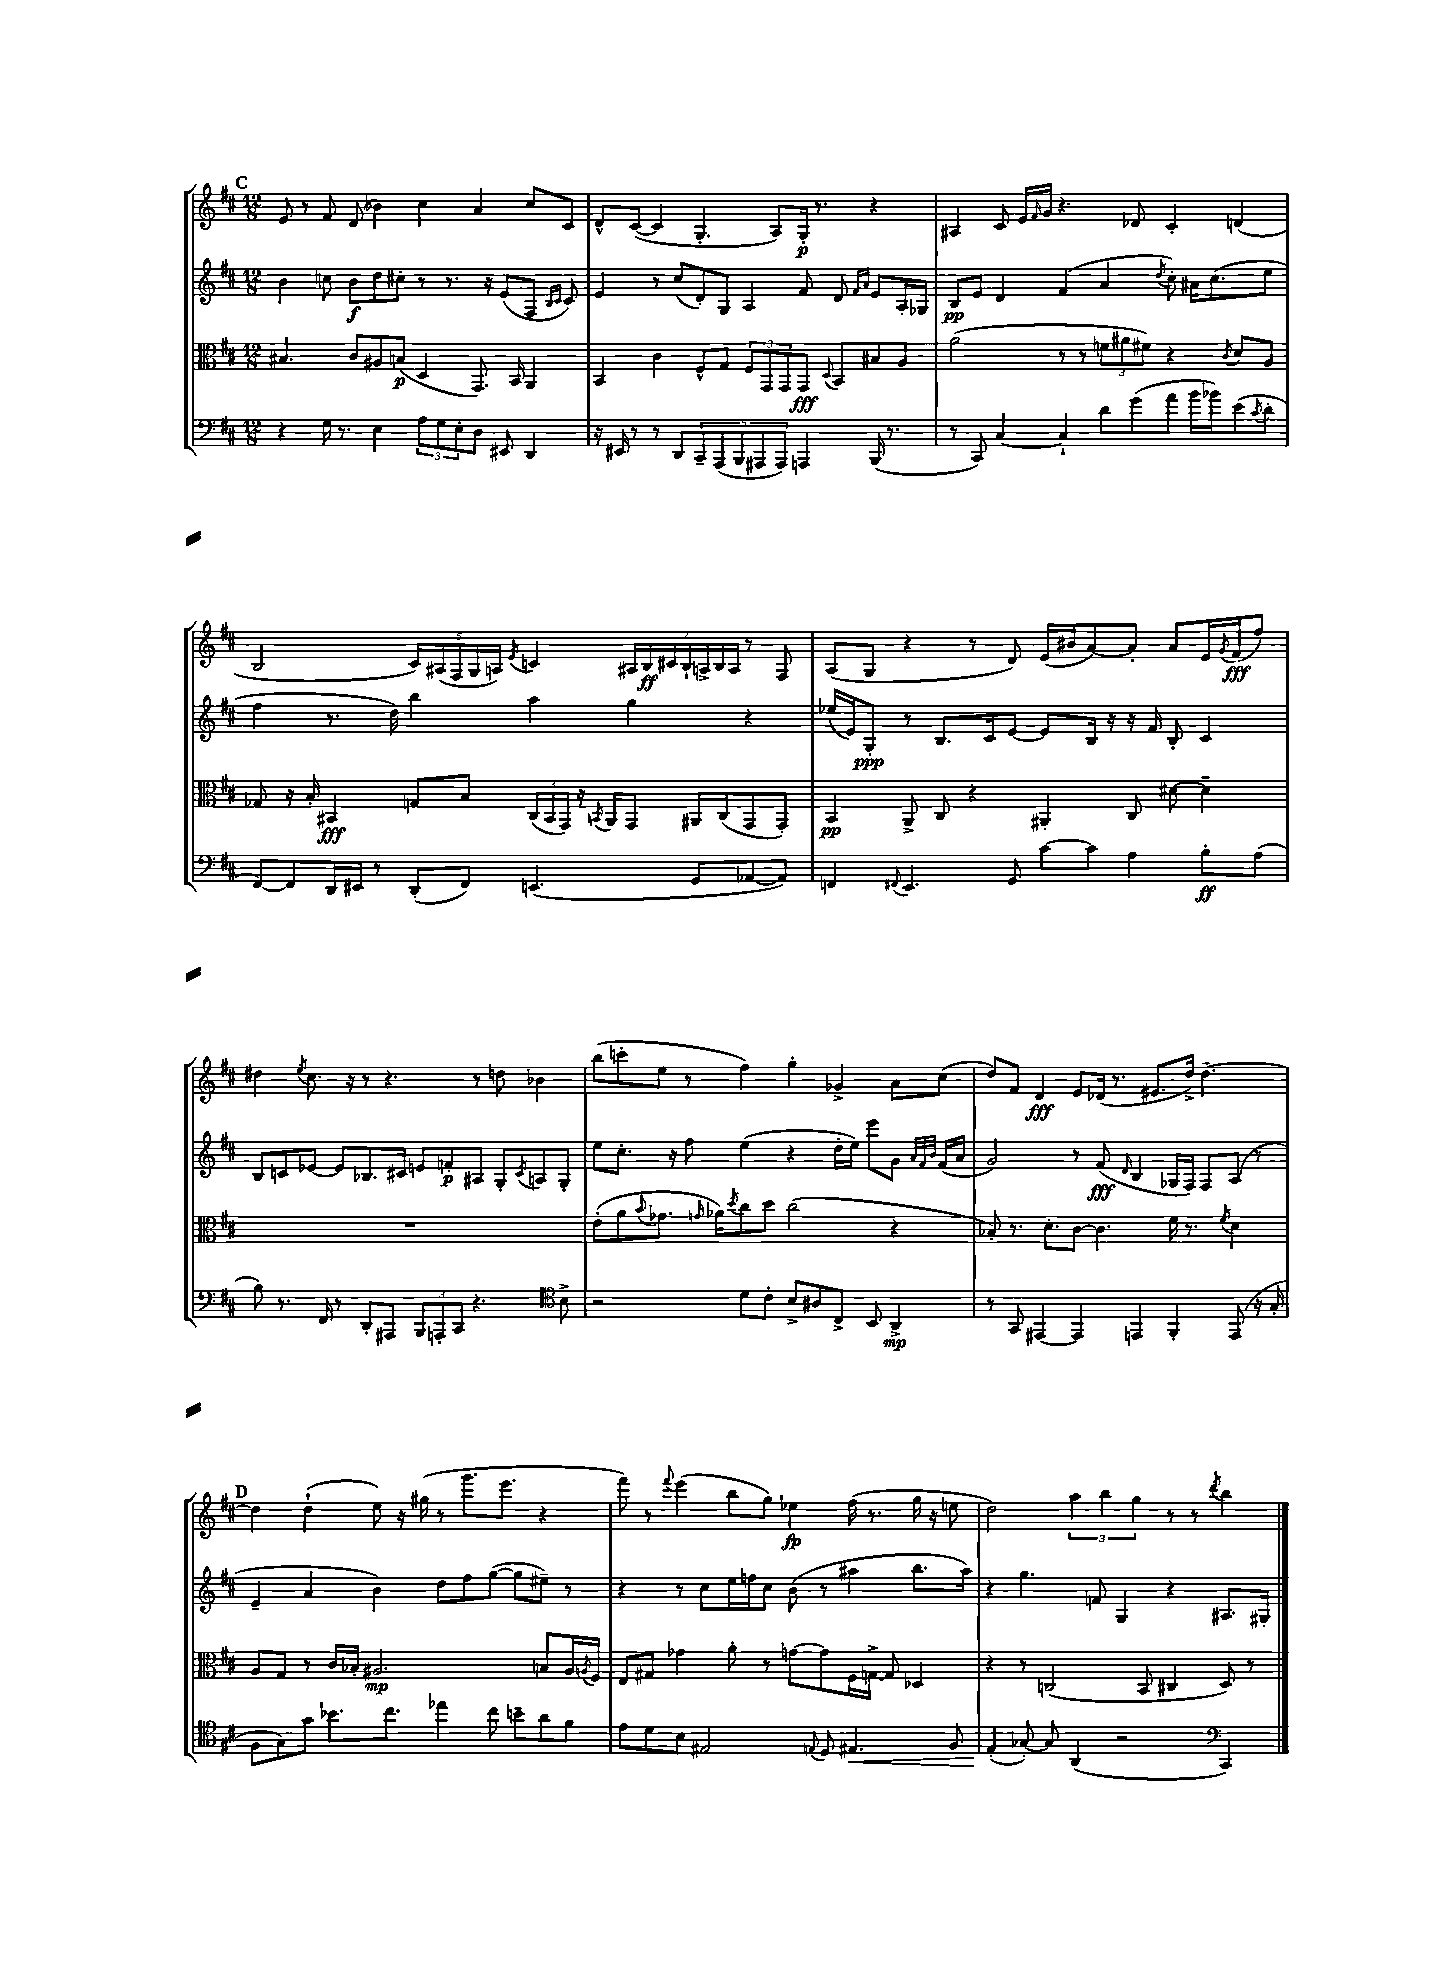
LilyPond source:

<<
\new StaffGroup <<
\new Staff = "s0" {
    \clef treble \key d \major \numericTimeSignature \time 12/8
    \mark \markup { \bold "C" } e'8 r8 fis'8 d'8( bes'4) cis''4 a'4 cis''8 cis'8 |
    d'8-^ cis'8~( cis'4 g4.-. a8) g16-.\p r8. r4 |
    ais4 cis'8 e'16 \grace { fis'16 } g'16 r4. des'8 cis'4-. d'4( |
    b2 \tuplet 5/4 { cis'16) ais16( fis16 g16 a16) } \acciaccatura { e'8 } c'4 \tuplet 7/4 { ais16 b16\ff cis'16 b16-! a16-> b16 a16 } r8 fis8 |
    a8( g8 r4 r8 d'8) e'16( bis'16 a'8~) a'8-. a'8 e'16 \acciaccatura { g'8 } fis'16\fff( fis''8) |
    dis''4 \acciaccatura { e''8 } cis''8. r16 r8 r4. r8 d''8 bes'4 |
    b''8( c'''8-. e''8 r8 fis''4) g''4-. ges'4-> a'8 cis''8( |
    d''8) fis'8 d'4\fff e'8 des'16( r8. eis'8. d''16->) d''4.~-- |
    \mark \markup { \bold "D" } d''4 d''4-!( e''8) r16 gis''16( r8 g'''8. e'''8. r4 |
    fis'''8) r8 \appoggiatura { fis'''8 } e'''4( b''8 g''8) ees''4\fp fis''16( r8. g''16 r16 e''8 |
    d''2) \tuplet 3/2 { a''4 b''4 g''4 } r8 r8 \acciaccatura { d'''8 } b''4 \bar "|." |
}
\new Staff = "s1" {
    \clef treble \key d \major \numericTimeSignature \time 12/8
    \mark \markup { \bold "C" } b'4 c''8 b'8\f d''8 cis''8-. r8 r8. r16 e'8( fis8 \grace { b16 cis'16 } cis'8) |
    e'4 r8 cis''8( d'8-.) g8 a4 fis'8 d'8 \grace { fis'16 a'16 } e'8 a16-. ges16 |
    b8\pp e'8 d'4 fis'4( a'4 \acciaccatura { d''8 } cis''8-.) ais'16 cis''8.( e''8 |
    fis''4 r8. d''16) b''4 a''4 g''4 r4 |
    ees''16( e'16) g8-.\ppp r8 b8. cis'16 e'8~ e'8 b16 r16 r16 fis'16 b8-. cis'4 |
    b8 c'8 ees'8~ ees'8 bes8. cis'16 e'8 f'8-.\p ais8 g8-. \acciaccatura { cis'8 } a8 g8-. |
    e''8 cis''8.-. r16 fis''8 e''4( r4 d''16-. e''16) e'''8 g'8 \grace { a'32 fis'32 b'32 } fis'16( a'16 |
    g'2) r8 fis'8\fff( \grace { d'16 } b4 ges16 fis16) fis8 a8( r8 |
    \mark \markup { \bold "D" } e'4-- a'4 b'4) d''8 fis''8 g''8~( g''8 eis''8--) r8 |
    r4 r8 cis''8 e''16 f''16 cis''8 b'8( r8 ais''4 b''8. ais''16) |
    r4 g''4. f'8 g4 r4 ais8. gis16-. \bar "|." |
}
\new Staff = "s2" {
    \clef alto \key d \major \numericTimeSignature \time 12/8
    \mark \markup { \bold "C" } bis4. cis'8 ais8 b8\p( d4 g,8.) b,16 a,4 |
    b,4 cis'4 fis8-^ g8 \tuplet 3/2 { fis8 g,8 g,8 } g,8\fff \appoggiatura { d8 } b,8 bis8 a8 |
    a'2( r8 r8 \tuplet 3/2 { f'8 ais'8 fis'8) } r4 \acciaccatura { cis'8 } d'8 a8 |
    ges8 r16 b16-. bis,4\fff g8 b8 \tuplet 3/2 { cis16( bis,16 g,16) } r16 \acciaccatura { b,8 } a,16 g,8 ais,16 cis16( g,8 g,8-.) |
    b,4\pp a,8-> cis8 r4 ais,4-. cis8 dis'8~ dis'4-- |
    R1. |
    e'8-.( a'8 \appoggiatura { b'8 } ges'8. \grace { g'16 } aes'16) \acciaccatura { d''8 } cis''8 d''8 cis''2( r4 |
    bes8-.) r8. d'8.-. cis'8~ cis'4. fis'16 r8. \acciaccatura { fis'8 } d'4 |
    \mark \markup { \bold "D" } a8 g8 r8 cis'16 bes16-. ais2.\mp b8 ais16 \acciaccatura { a8 } fis16 |
    e8 gis8 ges'4 a'8-. r8 g'8~ g'8 fis16 g16~-> g8 des4 |
    r4 r8 c2( b,8 cis4 d8) r8 \bar "|." |
}
\new Staff = "s3" {
    \clef bass \key d \major \numericTimeSignature \time 12/8
    \mark \markup { \bold "C" } r4 g16 r8. e4 \tuplet 3/2 { a8 g8 e8-. } d8 eis,8 d,4 |
    r16 eis,16 r8 r8 d,8 \tuplet 5/4 { cis,8-- a,,8( b,,8 ais,,8 ais,,8) } a,,4 b,,16( r8. |
    r8 cis,8) cis4~ cis4-! d'8 g'8( a'8 b'16 bes'16) e'8( \acciaccatura { cis'8 } d'8-. |
    fis,8~) fis,8 d,16 eis,16 r8 d,8-.( fis,8) e,4.( g,8 aes,8~ aes,8) |
    f,4 \appoggiatura { fis,8 } e,4. g,8 cis'8~ cis'8 a4 b8-.\ff a8( |
    b8) r8. fis,16 r8 d,8-. ais,,8 \tuplet 3/2 { b,,8 a,,8-. cis,8 } r4. \clef tenor b8-> |
    r2 d'8 cis'8-. b8-> ais8 cis8-> b,8 a,4->\mp |
    r8 g,8 eis,4~ eis,4 e,4 fis,4-. e,8( r16 g16-. |
    \mark \markup { \bold "D" } fis8 g8) g'8 bes'8. cis''8. ees''4 cis''8 b'8-- a'8 fis'8 |
    e'8 d'8 b8 eis2 \appoggiatura { e8 } d8 eis4.\< fis8 |
    e4-.\!( ges8~-.) ges8 a,4( r2 \clef bass cis,4) \bar "|." |
}
>>
>>
\layout { \context { \Score \remove "Bar_number_engraver" } }
